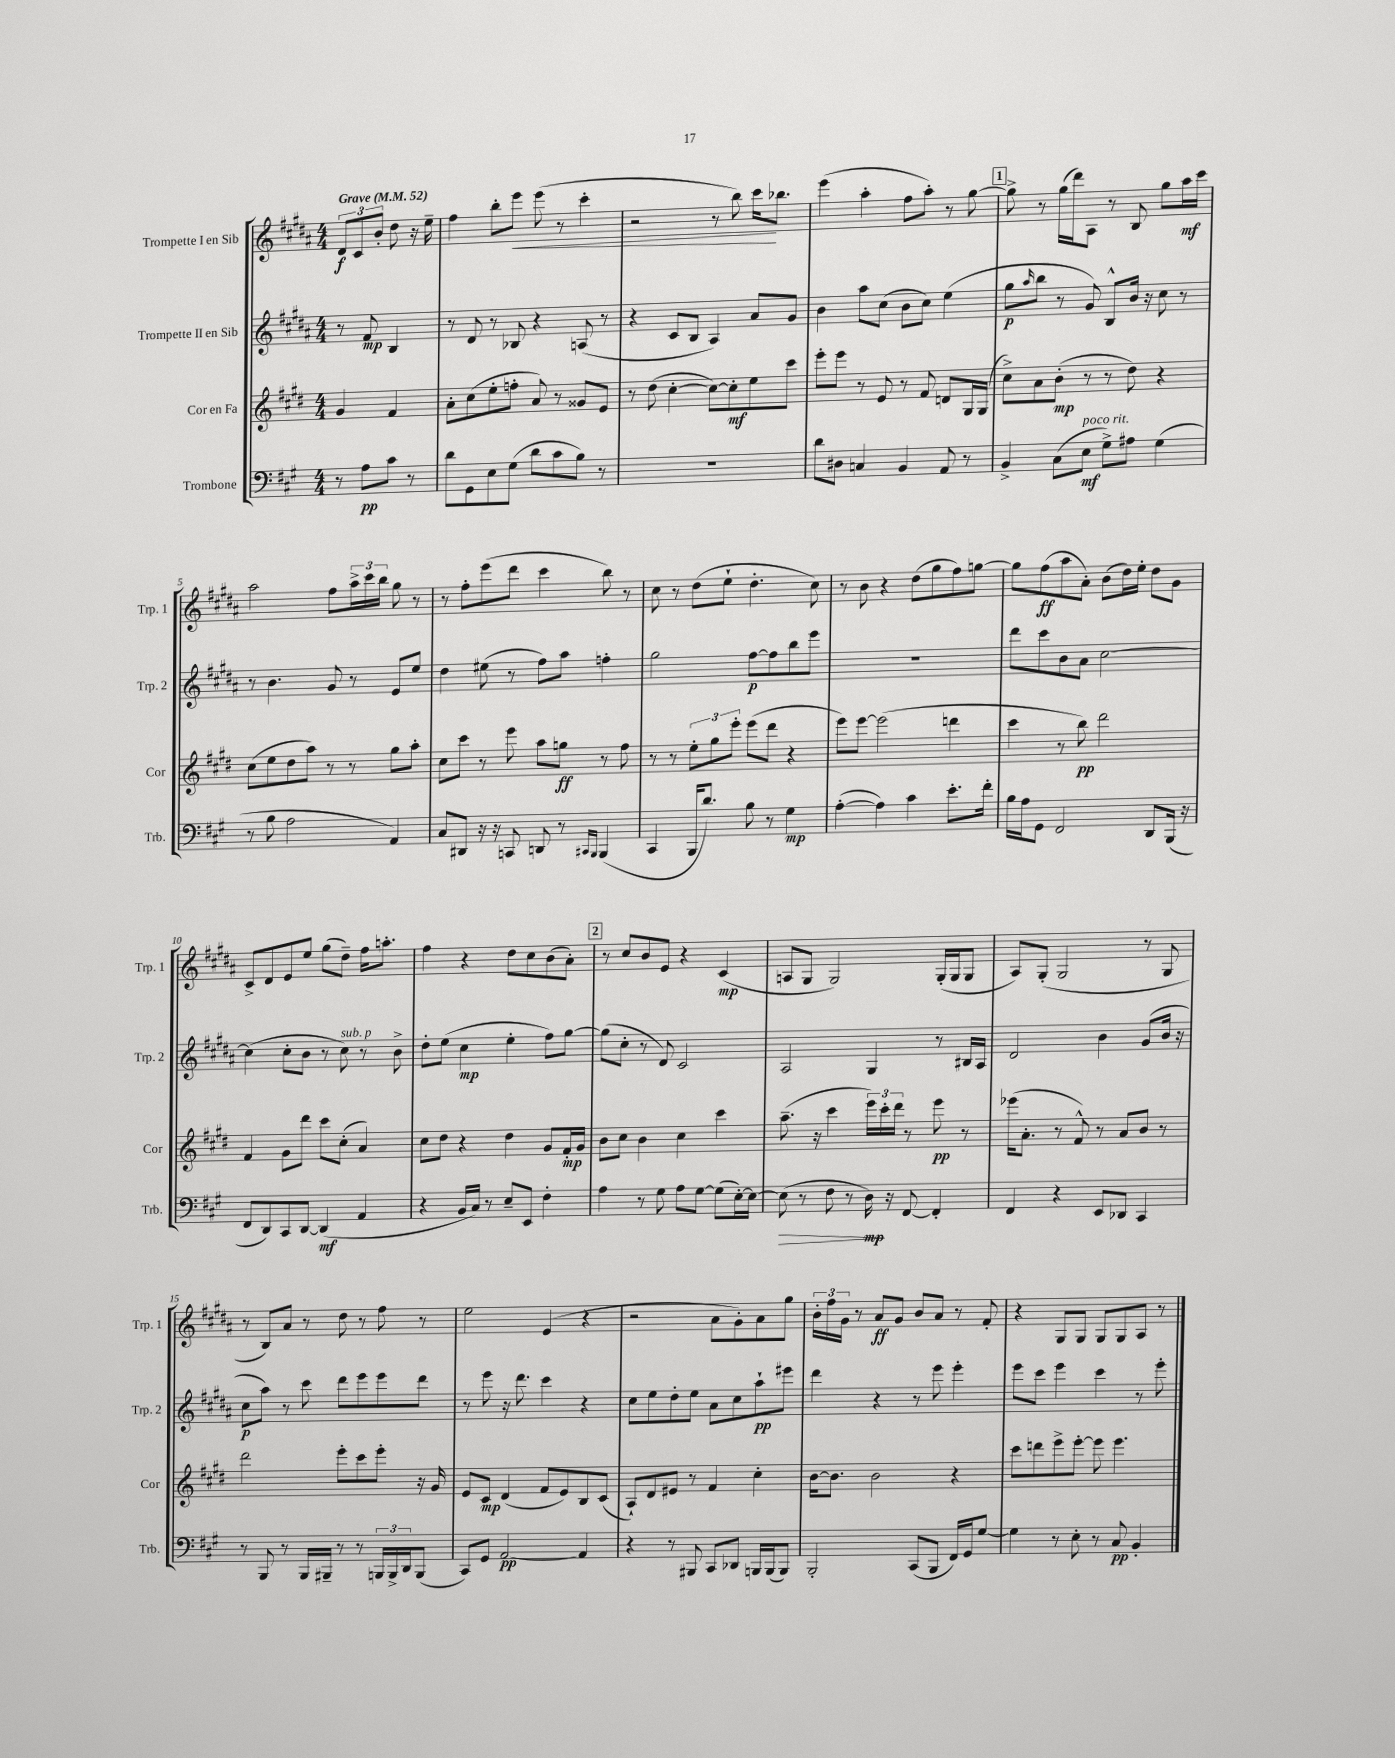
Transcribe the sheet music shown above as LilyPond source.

<<
\new StaffGroup <<
\new Staff = "s0" \with { instrumentName = "Trompette I en Sib" shortInstrumentName = "Trp. 1" } {
    \clef treble \key b \major \numericTimeSignature \time 4/4 \partial 2 \tempo "Grave" 4 = 52
    \tuplet 3/2 { dis'8\f cis'8 b'8-. } dis''8 r16 e''16-- |
    fis''4 b''8-. e'''8\< e'''8( r8 cis'''4-. |
    r2 r8 b''8) cis'''16\! bes''8. |
    e'''4( ais''4-. fis''8 ais''8-.) r8 gis''8~ |
    \mark \markup { \box "1" } gis''8-> r8 gis''16( dis'''16) ais8 r8 b8 gis''8 ais''16\mf cis'''16 |
    ais''2 fis''8 \tuplet 3/2 { ais''16-> cis'''16 b''16 } gis''8 r8 |
    r8 fis''8-. e'''8( dis'''8 cis'''4 b''8) r8 |
    cis''8 r8 dis''8( e''8-! dis''4.-. cis''8) |
    r8 b'8 r4 dis''8( gis''8 fis''8) g''8~ |
    g''8 fis''8\ff( ais''8 ais'8-.) b'8( dis''16) e''16-. dis''8 gis'8 |
    cis'8-> dis'8 e'8 e''8 gis''8( dis''8--) fis''16 a''8.-. |
    fis''4 r4 dis''8 cis''8 b'8( ais'8-.) |
    \mark \markup { \box "2" } r8 cis''8 b'8 e'8 r4 cis'4\mp( |
    a8 gis8 gis2) gis16-.( gis16 gis8 |
    ais8) gis8-.( gis2 r8 gis8 |
    r8 b8) ais'8 r8 dis''8 r8 fis''8 r8 |
    e''2 e'4( r4 |
    r2 ais'8 gis'8-.) ais'8 gis''8 |
    \tuplet 3/2 { b'16-. fis''16 gis'16 } r8 ais'8\ff gis'8 b'8 ais'8 r8 fis'8-. |
    r4 gis8 gis8 gis8 gis8 ais8 r8 \bar "|." |
}
\new Staff = "s1" \with { instrumentName = "Trompette II en Sib" shortInstrumentName = "Trp. 2" } {
    \clef treble \key b \major \numericTimeSignature \time 4/4 \partial 2
    r8 fis'8\mp b4 |
    r8 dis'8 r8 bes8 r4 a8( r8 |
    r4 cis'8 b8 ais4) ais'8 gis'8 |
    b'4 ais''8 cis''8( b'8 cis''8) e''4( |
    \mark \markup { \box "1" } gis''8\p \grace { ais''16 } b''8 r8 gis'8) b8-^ b'16 r16 cis''8 r8 |
    r8 b'4. gis'8 r8 e'8 e''8 |
    dis''4 eis''8( r8 fis''8) ais''8 f''4-. |
    gis''2 fis''8~\p fis''8 b''8 e'''8 |
    R1 |
    dis'''8 cis'''8 b'8 ais'8 cis''2~ |
    cis''4( cis''8-. b'8 r8 cis''8^\markup { \italic "sub. p" }) r8 b'8-> |
    dis''8-. e''8( cis''4\mp e''4-. fis''8) gis''8~ |
    \mark \markup { \box "2" } gis''8( cis''8-. r8 dis'8) cis'2 |
    ais2 gis4 r8 bis16 ais16 |
    dis'2 b'4 gis'8( b'16 r16 |
    cis''8\p ais''8) r8 cis'''8 dis'''8 e'''8 e'''8 dis'''8 |
    r8 e'''8 r16 dis'''8. cis'''4 r4 |
    cis''8 e''8 dis''8-. e''8 ais'8 cis''8 ais''8-!\pp eis'''8 |
    dis'''4 r4 r8 e'''8 e'''4-. |
    e'''8 cis'''8 e'''4 cis'''4 r8 e'''8-. \bar "|." |
}
\new Staff = "s2" \with { instrumentName = "Cor en Fa" shortInstrumentName = "Cor" } {
    \clef treble \key e \major \numericTimeSignature \time 4/4 \partial 2
    gis'4 fis'4 |
    a'8-. cis''8( e''8-. f''8-. a'8) r8 gisis'8 e'8 |
    r8 dis''8( cis''4~-. cis''8~) cis''8-.\mf e''8 cis'''8 |
    e'''8-. e'''8 r8 e'8 r8 fis'8 d'8 gis16 gis16( |
    \mark \markup { \box "1" } cis''8->) a'8 b'8-.\mp( r8 r8 dis''8) r4 |
    cis''8( e''8 dis''8 a''8) r8 r8 gis''8 a''8-. |
    cis''8 cis'''8 r8 e'''8 a''8 g''8\ff r8 fis''8 |
    r8 r8 \tuplet 3/2 { e''8-. gis''8 e'''8-. } e'''8( dis'''8 r4 |
    e'''8) e'''8~ e'''2( d'''4 |
    cis'''4 r8 b''8\pp) dis'''2 |
    fis'4 gis'8 dis'''8 cis'''8 cis''8-.( a'4) |
    cis''8 dis''8 r4 dis''4 gis'8 fis'16-.\mp gis'16 |
    \mark \markup { \box "2" } b'8 cis''8 b'4 cis''4 cis'''4 |
    a''8.--( r16 cis'''4 \tuplet 3/2 { e'''16) cis'''16-. dis'''16 } r8 e'''8\pp r8 |
    ees'''16( a'8.-. r8 fis'8-^) r8 a'8 b'8 r8 |
    dis'''2 e'''8-. cis'''8 e'''8-. r16 gis'16 |
    e'8 cis'8\mp dis'4( fis'8 e'8) b8 cis'8( |
    a8-!) dis'8 eis'8 r8 fis'4 cis''4-. |
    b'16~ b'8. b'2 r4 |
    cis'''8 d'''8 e'''8-> e'''8~-. e'''8 e'''4. \bar "|." |
}
\new Staff = "s3" \with { instrumentName = "Trombone" shortInstrumentName = "Trb." } {
    \clef bass \key a \major \numericTimeSignature \time 4/4 \partial 2
    r8 a8\pp cis'8 r8 |
    d'8 gis,8 e8 gis8( d'8 cis'8 b8) r8 |
    R1 |
    d'8 dis8 c4 b,4 a,8 r8 |
    \mark \markup { \box "1" } b,4-> cis8( e8\mf^\markup { \italic "poco rit." } gis8->) ais8 gis4( |
    r8 b8 a2 a,4) |
    cis8 dis,8 r16 r16 c,8 d,8 r8 \grace { cis,16 b,,16 } b,,4( |
    cis,4 b,,16 d'8.) b8 r8 gis4\mp |
    a4~-.( a4) cis'4 e'8.-. fis'16-. |
    b16 a16 gis,8 fis,2 d,8 b,,16( r16 |
    fis,8 d,8) cis,8 d,8~ d,4\mf( a,4 |
    r4 b,16 cis16) r8 e8-- e,8 fis4-. |
    \mark \markup { \box "2" } a4 r8 gis8 a8 gis8~ gis8( e16~-.) e16~ |
    e8\>( r8 fis8 r8 d16\mp\!) r16 fis,8~ fis,4-. |
    fis,4 r4 e,8 des,8 cis,4 |
    r8 b,,8 r8 b,,16 bis,,16-- r8 r8 \tuplet 3/2 { b,,16 b,,16-> d,16 } b,,8( |
    cis,8) gis,8 a,2~\pp a,4 |
    r4 r8 bis,,8 cis,8 des,8 b,,16 b,,16( b,,8) |
    b,,2-. cis,8( b,,8 fis,16) gis,16 gis8~ |
    gis4 r8 e8-. r8 cis8\pp b,4-. \bar "|." |
}
>>
>>
